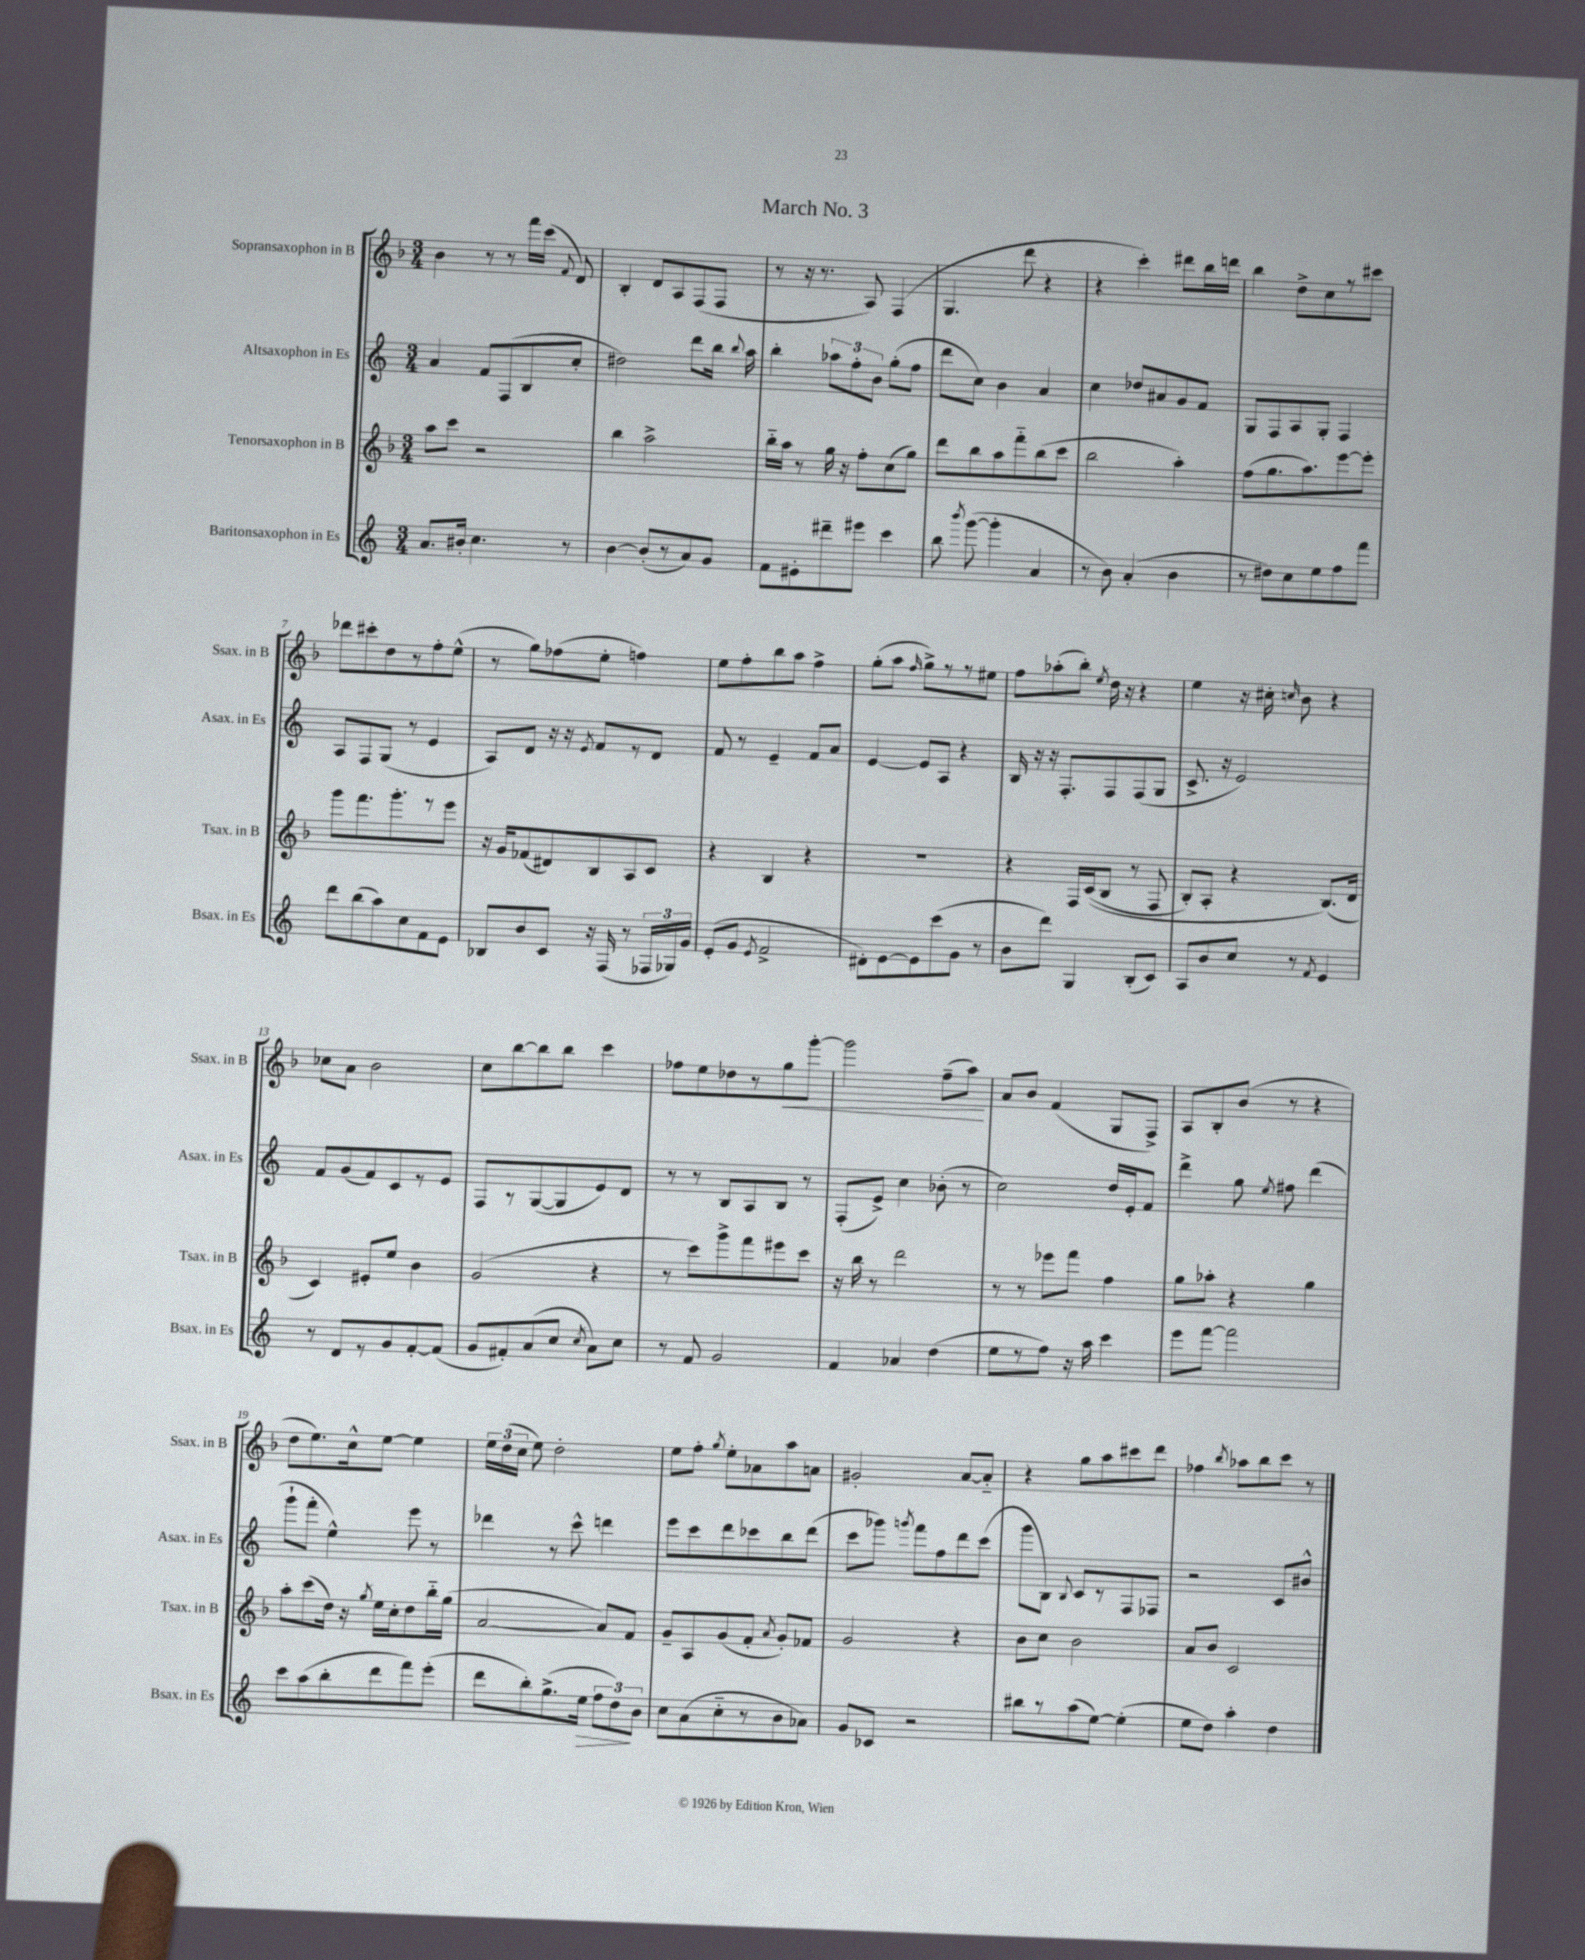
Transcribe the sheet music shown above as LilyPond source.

\header { title = "March No. 3" }
<<
\new StaffGroup <<
\new Staff = "s0" \with { instrumentName = "Sopransaxophon in B" shortInstrumentName = "Ssax. in B" } {
    \clef treble \key f \major \numericTimeSignature \time 3/4
    \autoBeamOff bes'4 r8 r8 f'''16[ c'''16]( \appoggiatura { f'8 } d'8) |
    bes4-. d'8[ a8 f8( f8] |
    r8 r16 r8. a8) f4( |
    g4. d'''8 r4 |
    r4 c'''4-.) dis'''8[ bes''16 d'''16] |
    bes''4 d''8[-> c''8 r8 cis'''8] |
    des'''8[ cis'''8-. d''8 r8 f''8-. e''8]-^( |
    r8 g''8[) fes''8( e''8]-. f''4) |
    e''8[ f''8-. bes''8 a''8] f''4-> |
    g''8[-.( a''8] \grace { f''16 } g''8[->) r8 r8 eis''8] |
    f''8[ aes''8-.( bes''8]-.) \acciaccatura { e''8 } d''16 r16 r4 |
    e''4 r16 cis''16-. \grace { c''16 } bes'8 r4 |
    ces''8[ a'8] bes'2 |
    c''8[ bes''8~ bes''8 bes''8] c'''4 |
    fes''8[ e''8 des''8 r8 g''8\< g'''8]~-. |
    g'''2 f''8[--( a''8]\!) |
    a'8[ bes'8] f'4( g8[ f8]->) |
    a8[ bes8-. bes'8]( r8 r4 |
    d''8[ e''8.) c''16-^ e''8]~ e''4 |
    \tuplet 3/2 { e''16[ d''16( c''16] } e''8) d''2-. |
    e''8[ f''8]-. \acciaccatura { g''8 } e''8[-. aes'8 a''8 a'8] |
    gis'2-. a'8[~ a'8]-_ |
    r4 g''8[ a''8 cis'''8 d'''8] |
    fes''4 \acciaccatura { bes''8 } aes''8[ bes''8 c'''8] r8 \bar "|." |
}
\new Staff = "s1" \with { instrumentName = "Altsaxophon in Es" shortInstrumentName = "Asax. in Es" } {
    \clef treble \key c \major \numericTimeSignature \time 3/4
    \autoBeamOff a'4 f'8[ f8( b8 c''8]-. |
    dis''2) d'''8[ b''16] \appoggiatura { b''8 } a''16 |
    b''4-. \tuplet 3/2 { aes''8[ f''8-. b'8] } g''8[-.( f''8] |
    d'''8[ c''8]) b'4 a'4 |
    c''4 des''8[ ais'8 g'8 f'8] |
    g8[ f8 a8 g8]-. f4 |
    a8[ f8 g8]( r8 e'4 |
    a8[) d'8] r16 r16 \acciaccatura { e'8 } f'8[ r8 d'8] |
    f'8 r8 e'4-- f'8[ a'8] |
    e'4~ e'8[ a8] r4 |
    b16 r16 r16 f8.[-. f8 f8( g8] |
    c'8.-> r16 e'2) |
    f'8[ g'8( f'8) c'8 r8 e'8] |
    f8[ r8 g8~( g8 e'8) d'8] |
    r8 r8 b8[ a8 b8] r8 |
    f8[-.( e'8]->) c''4 bes'8-.( r8 |
    c''2) d''16[ e'16-. f'8] |
    d'''4-> g''8 \acciaccatura { e''8 } fis''8 d'''4( |
    g'''8[-! f'''8]-. e''4-^) e'''8 r8 |
    des'''4 r8 c'''8-^ d'''4 |
    e'''8[ c'''8 d'''8 ces'''8 b''8 d'''8]( |
    c'''8[ ges'''8]) \acciaccatura { g'''8 } f'''8[ f''8 d'''8 c'''8]( |
    g'''8[ b8]) \appoggiatura { b8 } c'8[ r8 f8 fes8] |
    r2 c'8[ bis'8]-^ \bar "|." |
}
\new Staff = "s2" \with { instrumentName = "Tenorsaxophon in B" shortInstrumentName = "Tsax. in B" } {
    \clef treble \key f \major \numericTimeSignature \time 3/4
    \autoBeamOff a''8[ c'''8] r2 |
    bes''4 a''2-> |
    bes''16[-_ a''16] r8 g''16 r16 f''8[-. c''8( g''8]) |
    d'''8[ bes''8 a''8 f'''8-_ bes''8( c'''8] |
    bes''2 a''4-.) |
    f''8[( g''8. a''8.) e'''8~ e'''8]-. |
    g'''8[ f'''8. g'''8.-. r8 e'''8] |
    r16 g'16[ fes'8( dis'8) bes8 a8 c'8] |
    r4 bes4 r4 |
    R2. |
    r4 f16[ c'16(\( bes8] r8 f8 |
    bes8[-.) a8]-. r4 bes8.[(\) d'16] |
    c'4) eis'8[-. e''8] bes'4 |
    g'2( r4 |
    r8 c'''8[) g'''8-> f'''8 eis'''8 c'''8] |
    r16 bes''16 r8 d'''2 |
    r8 r8 ees'''8[ f'''8] f''4 |
    g''8[ aes''8]-. r4 g''4 |
    a''8[-. c'''8( d''16]) r16 \acciaccatura { g''8 } e''16[ c''16-. d''8 bes''16-_ g''16]( |
    a'2~ a'8[) f'8] |
    g'8[-- a8 g'8( f'8]-. \acciaccatura { a'8 } g'8[-.) fes'8] |
    g'2 r4 |
    bes'8[ c''8] bes'2 |
    a'8[ bes'8] c'2 \bar "|." |
}
\new Staff = "s3" \with { instrumentName = "Baritonsaxophon in Es" shortInstrumentName = "Bsax. in Es" } {
    \clef treble \key c \major \numericTimeSignature \time 3/4
    \autoBeamOff a'8.[ bis'16]-. c''4. r8 |
    b'4~ b'8[-.( r8 a'8) g'8] |
    f'8[ eis'8-. dis'''8-- eis'''8] c'''4 |
    b''8 \acciaccatura { b'''8 } g'''8~( g'''4-. a'4 |
    r8 b'8) a'4-.( b'4 |
    r8 dis''8[) c''8 e''8 f''8 f'''8] |
    d'''8[ b''8( a''8) c''8 f'8 e'8] |
    bes8[ b'8 c'8] r16 f16( r8 \tuplet 3/2 { fes16[ ges16) g'16] } |
    e'8[-.( g'8] \acciaccatura { e'8 } f'2-> |
    dis'8[-.) e'8~ e'8 c'''8( g'8] r8 |
    b'8[ d'''8]) g4 b8[-.( c'8]) |
    a8[ b'8 c''8] r8 \acciaccatura { f'8 } e'4 |
    r8 d'8[ r8 g'8 f'8~-. f'8]( |
    g'8[ fis'8-.) a'8( c''8] \acciaccatura { c''8 } a'8[) c''8] |
    r8 f'8 g'2 |
    f'4 aes'4 d''4( |
    e''8[ r8 f''8]) r16 a''16 c'''4 |
    e'''8[ f'''8]~ f'''2 |
    c'''8[ a''8( b''8-. d'''8 f'''8) e'''8]-.( |
    d'''8[ b''8-.) g''8.->( e''16]\> \tuplet 3/2 { f''8[ d''8\!) b'8] } |
    c''8[ a'8( c''8-_ r8 b'8 aes'8]) |
    g'8[ ces'8] r2 |
    bis''8[ r8 a''8( e''8]~) e''4-.( |
    e''8[ d''8]) a''4-. d''4 \bar "|." |
}
>>
>>
